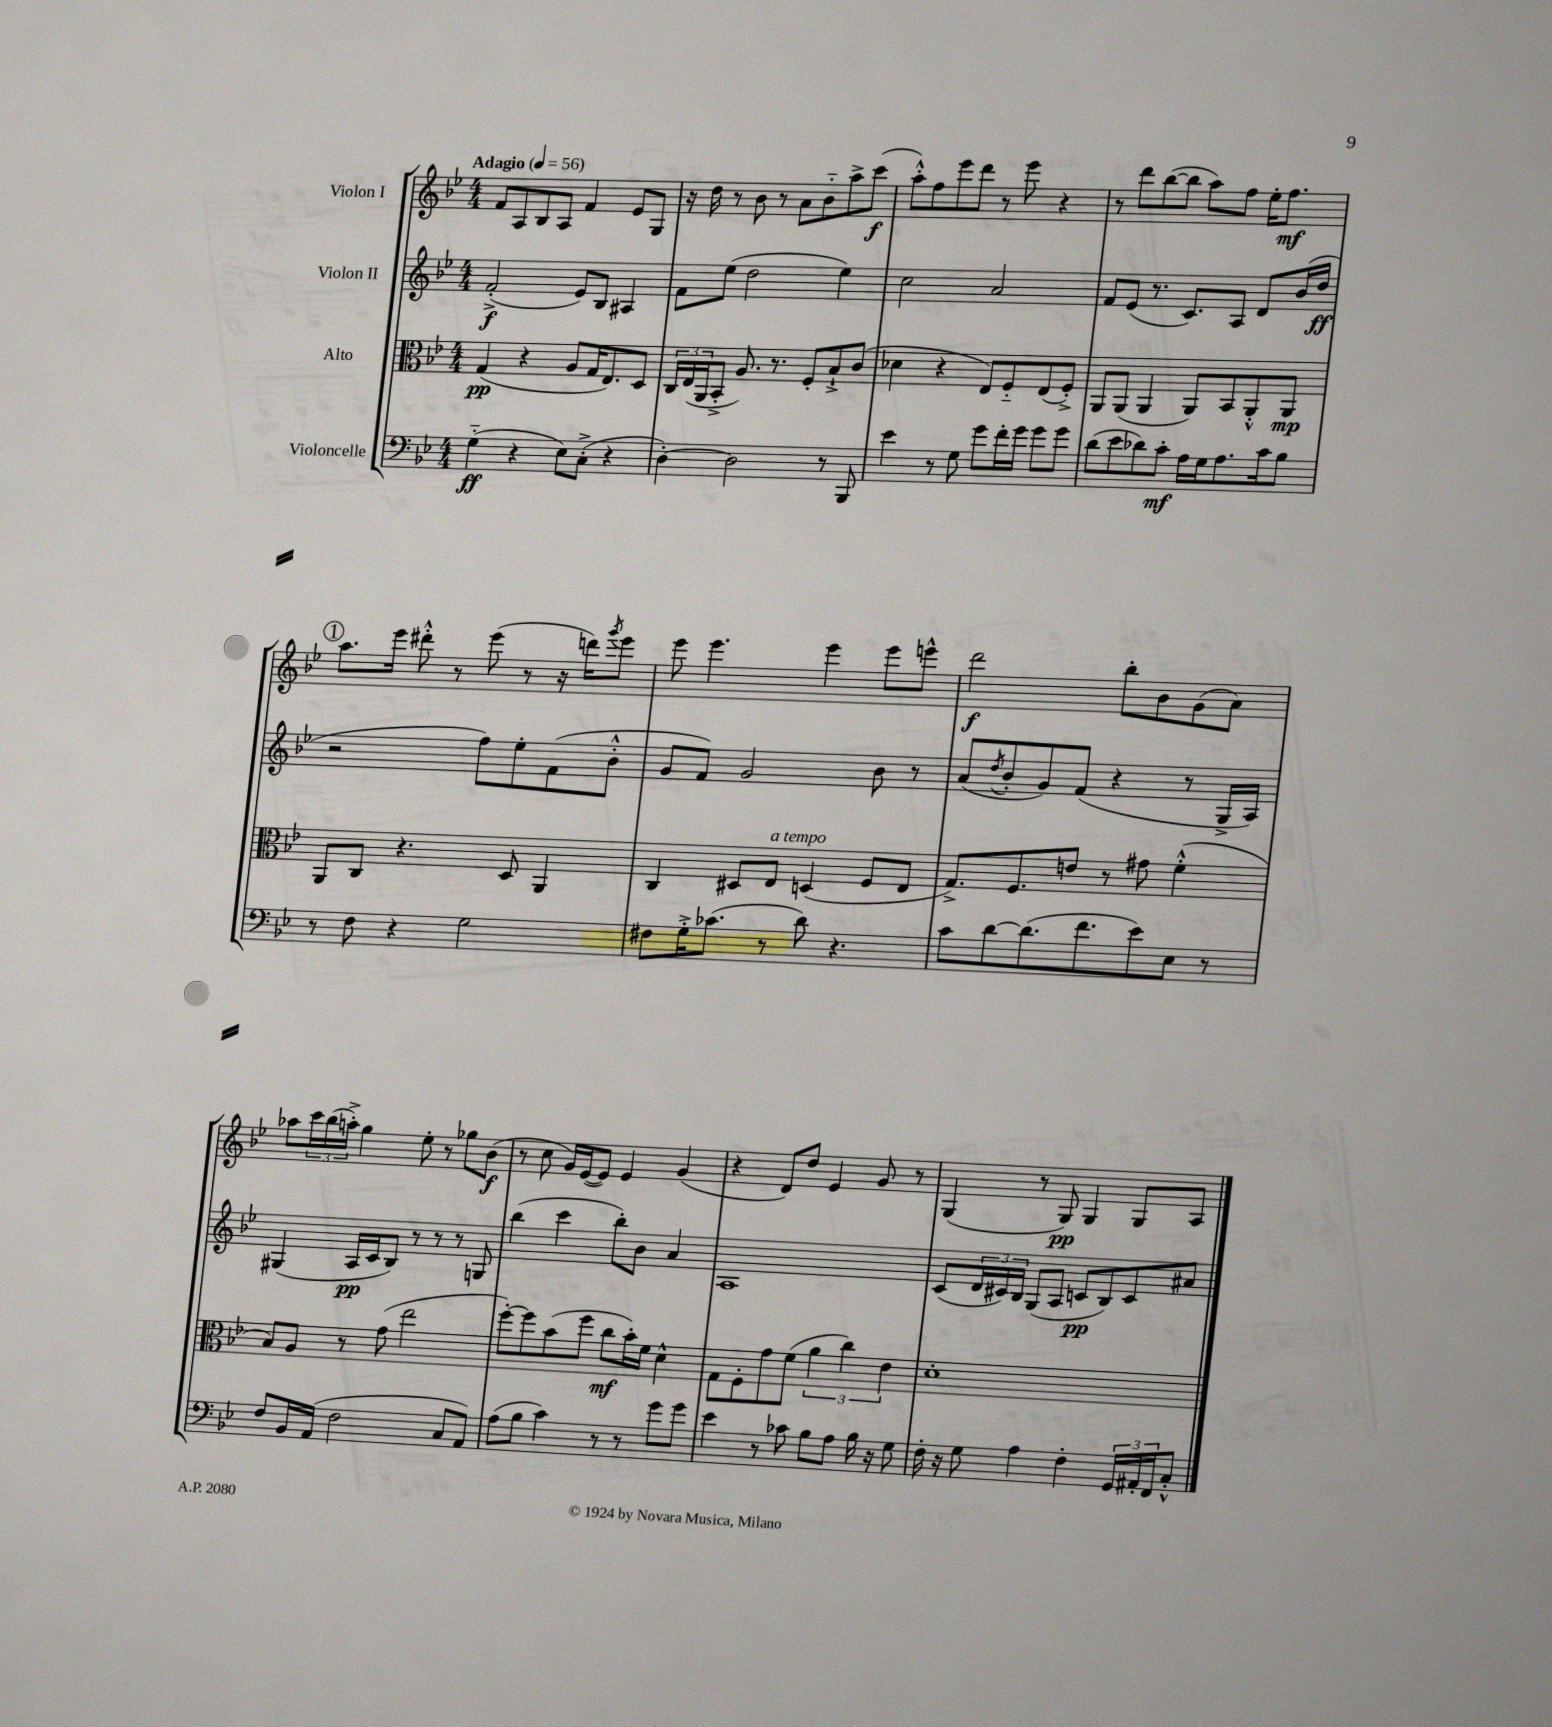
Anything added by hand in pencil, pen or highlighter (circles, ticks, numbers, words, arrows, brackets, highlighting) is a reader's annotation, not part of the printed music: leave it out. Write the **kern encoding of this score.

**kern	**dynam	**kern	**dynam	**kern	**dynam	**kern	**dynam
*part4	*part4	*part3	*part3	*part2	*part2	*part1	*part1
*staff4	*staff4	*staff3	*staff3	*staff2	*staff2	*staff1	*staff1
*I"Violoncelle	*	*I"Alto	*	*I"Violon II	*	*I"Violon I	*
*clefF4	*	*clefC3	*	*clefG2	*	*clefG2	*
*k[b-e-]	*	*k[b-e-]	*	*k[b-e-]	*	*k[b-e-]	*
*M4/4	*	*M4/4	*	*M4/4	*	*M4/4	*
*MM56	*	*MM56	*	*MM56	*	*MM56	*
=1	=1	=1	=1	=1	=1	=1	=1
!	!	!	!	!	!	!LO:TX:a:B:t=Adagio	!
(4G\	ff	(4G/	pp	(2f'^/	f	8f/L	.
.	.	.	.	.	.	8A/	.
4r	.	4r	.	.	.	8B-/	.
.	.	.	.	.	.	8A/J	.
8E-\L)	.	8A/L	.	8e-/L)	.	4f/	.
(8C'^\J	.	16G/K	.	8B-/J	.	.	.
.	.	8.E-/)	.	.	.	.	.
4r	.	.	.	4A#X/	.	8e-/L	.
.	.	8D/J	.	.	.	8G/J	.
=2	=2	=2	=2	=2	=2	=2	=2
[4D'\)	.	24C/LL	.	8f\L	.	16r	.
.	.	(24E-/	.	.	.	.	.
.	.	.	.	.	.	16dd\	.
.	.	24AA/J	.	.	.	.	.
.	.	8BB-'^/J	.	(8ee-\J	.	8r	.
2D\]	.	8.A/)	.	2dd\	.	8b-\	.
.	.	.	.	.	.	8r	.
.	.	8.r	.	.	.	.	.
.	.	.	.	.	.	8a\L	.
.	.	8F'/L	.	.	.	8b-\	.
8r	.	8B-`^/	.	4ee-\)	.	8aa^\	.
8BBB-/	.	(8c/J	.	.	.	(8ccc\J	f
=3	=3	=3	=3	=3	=3	=3	=3
4e-\	.	4d-X\	.	2cc\	.	8aa'^^\L)	.
.	.	.	.	.	.	8ff\	.
8r	.	4r	.	.	.	8eee-\	.
8G\	.	.	.	.	.	8ddd\J	.
8g\L	.	8E-/L)	.	2a/	.	8r	.
16f'\L	.	8F/	.	.	.	8eee-\	.
16g\JJ	.	.	.	.	.	.	.
8g\L	.	(8E-/	.	.	.	4r	.
8g\J	.	8F'^/J)	.	.	.	.	.
=4	=4	=4	=4	=4	=4	=4	=4
(8d\L	.	8AA/L	.	8f/L	.	8r	.
8e-\	.	(8AA/J	.	(8e-/J	.	8ddd\L	.
8d-X\)	.	4AA/	.	8.r	.	([8bb-\	.
8c'\J	mf	.	.	.	.	8bb-\J]	.
.	.	.	.	8.c/L)	.	.	.
16A\LL	.	8AA/L)	.	.	.	8aa\L)	.
16G\J	.	.	.	.	.	.	.
8.A\	.	8BB-/	.	8A/J	.	8ff\J	.
.	.	8AA'^^/	.	8d/L	.	16ee-'\KL	.
16c\k	.	.	.	.	.	8.ff\J	mf
8B-\J	.	8AA/J	mp	(16b-/L	.	.	.
.	.	.	.	16dd/JJ	ff	.	.
!!LO:LB:g=z
!!LO:REH:place=s1:t=1
=5	=5	=5	=5	=5	=5	=5	=5
8r	.	8AA/L	.	2r	.	8.aa\L	.
8F\	.	8C/J	.	.	.	.	.
.	.	.	.	.	.	16eee-\Jk	.
4r	.	4.r	.	.	.	8ddd#X'^^\	.
.	.	.	.	.	.	8r	.
2G\	.	.	.	8ff\L)	.	(8eee-\	.
.	.	8D/	.	8ee-'\	.	8r	.
.	.	4AA/	.	(8f\	.	16r	.
.	.	.	.	.	.	16dddn\KL)	.
.	.	.	.	.	.	8qggg/	.
.	.	.	.	8b-'^^\J	.	8eee-\J	.
=6	=6	=6	=6	=6	=6	=6	=6
8F#X\L	.	4C/	.	8g/L	.	8eee-\	.
16G'^\K	.	.	.	8f/J)	.	4.eee-\	.
(8.c-X\J	.	.	.	.	.	.	.
.	.	8D#X/L	.	2g/	.	.	.
!	!	!LO:TX:a:i:t=a tempo	!	!	!	!	!
8r	.	8E-/J	.	.	.	.	.
8d\)	.	(4Dn/	.	.	.	4eee-\	.
4.r	.	.	.	.	.	.	.
.	.	8F/L	.	8b-\	.	8eee-\L	.
.	.	8E-/J	.	8r	.	8eeen^^\J	.
=7	=7	=7	=7	=7	=7	=7	=7
8c\L	.	8.G^/L)	.	(8a/L	.	2ddd\	f
.	.	.	.	8qdd/	.	.	.
[8d\	.	.	.	8b-'/	.	.	.
.	.	8.F/	.	.	.	.	.
(8.d\]	.	.	.	8g/)	.	.	.
.	.	8en/J	.	(8f/J	.	.	.
8.f\	.	.	.	.	.	.	.
.	.	8r	.	4r	.	8bb-'\L	.
8e-\)	.	8g#X\	.	.	.	8b-\	.
8E-\J	.	(4f'^^\	.	8r	.	(8g\	.
8r	.	.	.	16G^/LL	.	8a\J)	.
.	.	.	.	16A/JJ)	.	.	.
!!LO:LB:g=z
=8	=8	=8	=8	=8	=8	=8	=8
8F/L	.	8B-/L)	.	(4G#X/	.	8aa-X\L	.
16BB-/L	.	8A/J	.	.	.	24ccc\L	.
.	.	.	.	.	.	(24bb-\	.
(16AA/JJ	.	.	.	.	.	.	.
.	.	.	.	.	.	24aan'^\JJ)	.
2F\	.	8r	.	16A/LL	pp	4gg\	.
.	.	.	.	16c/J	.	.	.
.	.	(8g\	.	8B-/J)	.	.	.
.	.	2ee-\	.	8r	.	8ee-'\	.
.	.	.	.	8r	.	8r	.
8C/L	.	.	.	8r	.	8gg-X\L	.
8AA/J)	.	.	.	8Gn/	.	(8b-\J	f
=9	=9	=9	=9	=9	=9	=9	=9
(8A\L	.	[8ff'\L)	.	(4bb-\	.	8r	.
8B-\J	.	8ff\]	.	.	.	8cc\	.
4c\)	.	(8b-\	.	4ccc\	.	16g/LL)	.
.	.	.	.	.	.	([16e-/J	.
.	.	8ff\J	.	.	.	8e-/J])	.
8r	.	8cc\L	mf	8bb-'\L)	.	4e-/	.
8r	.	16b-'\L)	.	8b-\J	.	.	.
.	.	16f\JJ	.	.	.	.	.
8g\L	.	4d^^\	.	4a/	.	(4g/	.
8g\J	.	.	.	.	.	.	.
=10	=10	=10	=10	=10	=10	=10	=10
4e-\	.	8G\L	.	1A	.	4r	.
.	.	8F'\	.	.	.	.	.
8r	.	8g\	.	.	.	8d/L)	.
8c-X\	.	(8f\J	.	.	.	8dd/J	.
8B-\L	.	6a\	.	.	.	4e-/	.
8A\J	.	.	.	.	.	.	.
.	.	6cc\)	.	.	.	.	.
16B-\	.	.	.	.	.	8g/	.
16r	.	.	.	.	.	.	.
.	.	6e-\	.	.	.	.	.
8G\	.	.	.	.	.	8r	.
=11	=11	=11	=11	=11	=11	=11	=11
16F'\	.	1d'	.	(8c/L	.	(4G/	.
16r	.	.	.	.	.	.	.
8G\	.	.	.	24d/L	.	.	.
.	.	.	.	24c#X/)	.	.	.
.	.	.	.	24B-/JJ	.	.	.
4A\	.	.	.	(8G/L	.	8r	.
.	.	.	.	8A/J	.	8G/)	pp
4F'\	.	.	.	8cn/L	pp	4G/	.
.	.	.	.	8B-/)	.	.	.
24GG/LL	.	.	.	8c/	.	8G/L	.
24AA#X'/	.	.	.	.	.	.	.
24FF/J	.	.	.	.	.	.	.
8C'^^/J	.	.	.	8a#X/J	.	8A/J	.
==	==	==	==	==	==	==	==
*-	*-	*-	*-	*-	*-	*-	*-
